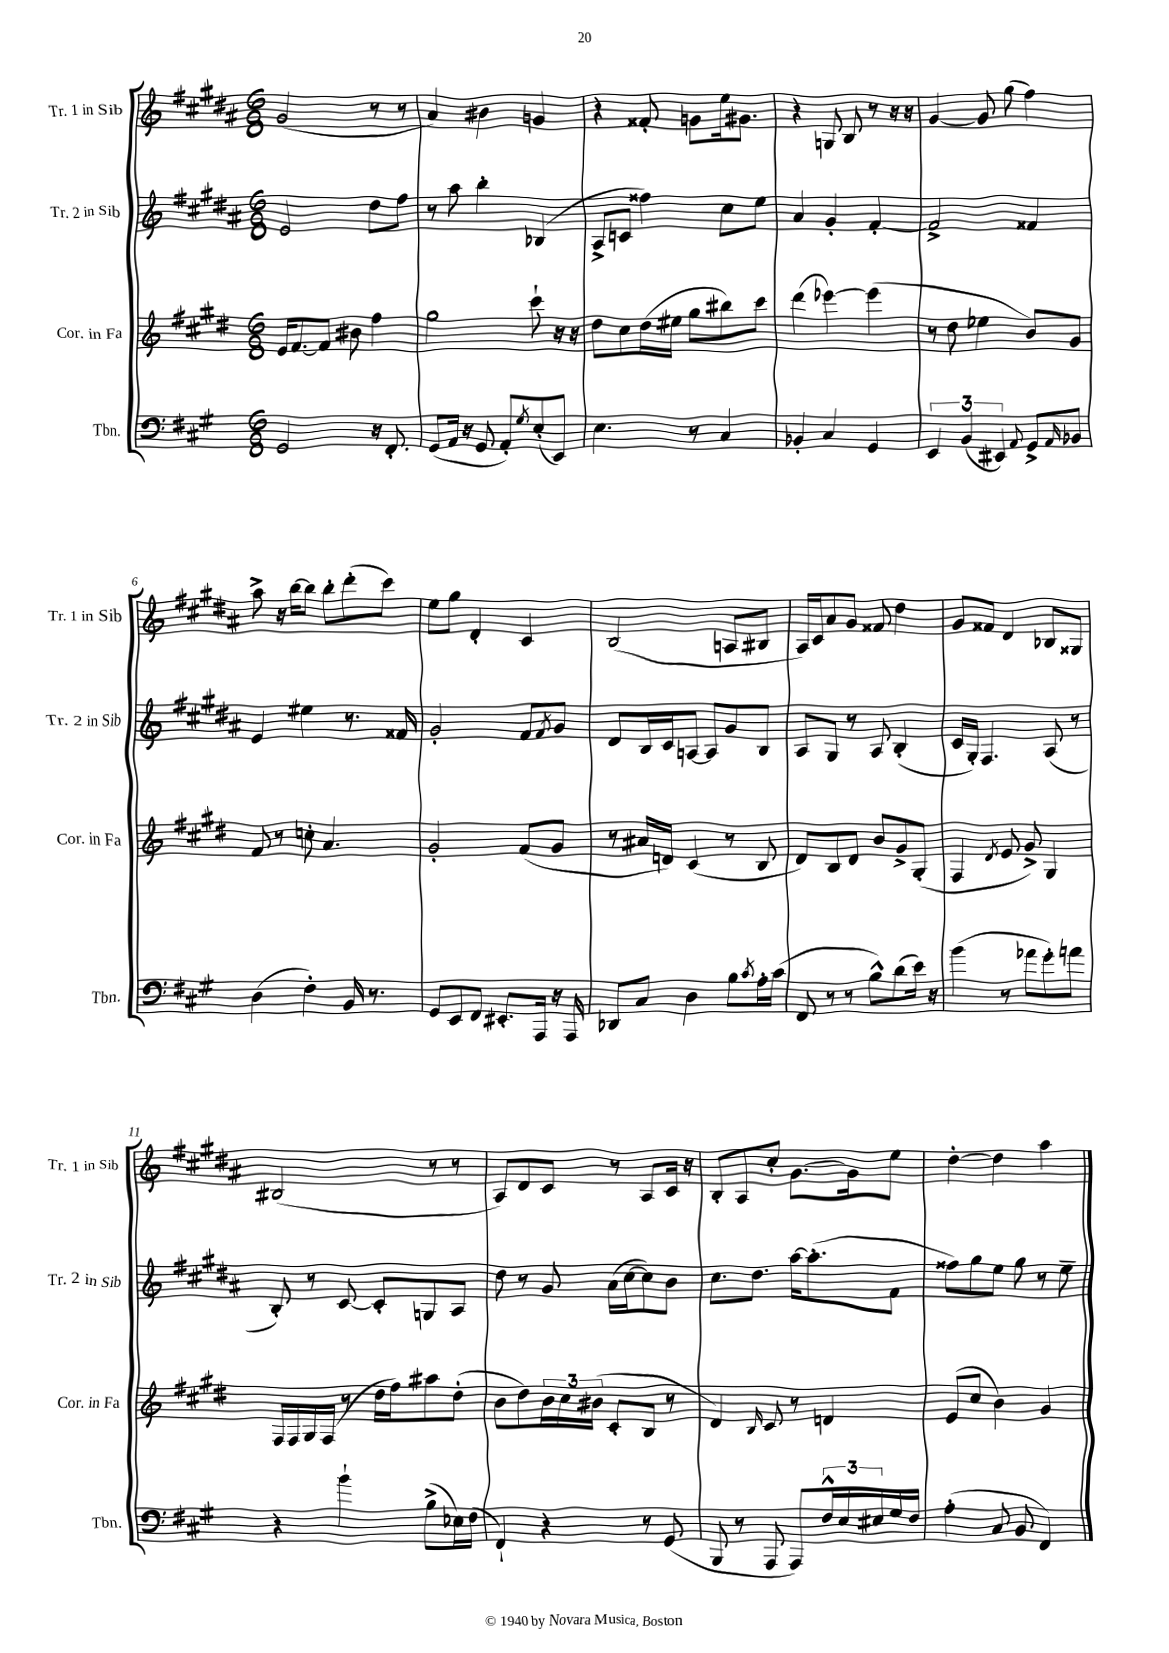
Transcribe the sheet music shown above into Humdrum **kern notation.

**kern	**kern	**kern	**kern
*staff4	*staff3	*staff2	*staff1
*clefF4	*clefG2	*clefG2	*clefG2
*k[f#c#g#]	*k[f#c#g#d#]	*k[f#c#g#d#a#]	*k[f#c#g#d#a#]
*M6/8	*M6/8	*M6/8	*M6/8
2GG#	16e	2e	(2g#
.	[8.f#	.	.
.	8f#]	.	.
.	8b#	.	.
16r	4ff#	8dd#	8r
8.FF#'	.	.	.
.	.	8ff#	8r
=	=	=	=
(8GG#	2gg#	8r	4a#)
16AA	.	8aa#	.
16r	.	.	.
8GG#	.	4bb'	4b#
8AA')	.	.	.
8qG#	.	.	.
(8E'	8ccc#`	(4B-	4g
8EE)	16r	.	.
.	16r	.	.
=	=	=	=
4.E	8dd#	8A#^	4r
.	8cc#	8c	.
.	(16dd#	4ff##)	8f##'
.	16ee#	.	.
8r	8gg#	.	8g
4C#	8bb#)	8cc#	16ee
.	.	.	8.g#
.	8ccc#	8ee	.
=	=	=	=
4BB-'	(4ddd#	4a#	4r
4C#	[4eee-)	4g#'	8G
.	.	.	8B
4GG#	(4eee-]	[4f#'	8r
.	.	.	16r
.	.	.	16r
=	=	=	=
6EE	8r	2f#^]	[4g#
.	8dd#	.	.
(6BB	.	.	.
.	4ee-	.	8g#]
6EE#)	.	.	.
.	.	.	(8gg#
8qqAA	.	.	.
8GG#^	8b)	4f##	4ff#)
16qqAA	.	.	.
8BB-	8g#	.	.
=	=	=	=
(4D	8f#	4e	8aa#^
.	8r	.	16r
.	.	.	[16bb
4F#')	8cc'	4ee#	8bb]
.	4.a	.	8bb'
16BB	.	8.r	(8ddd#'
8.r	.	.	.
.	.	.	8ccc#)
.	.	16f##	.
=	=	=	=
8GG#	2g#'	2g#'	8ee
8EE	.	.	8gg#
8FF#	.	.	4d#'
8.EE#'	.	.	.
.	(8f#	8f#	4c#
16AAA	.	.	.
.	.	8qf#	.
16r	8g#	8g#	.
16AAA	.	.	.
=	=	=	=
8DD-	8r	8d#	(2B
8C#	16a#	16B	.
.	16d)	16c#	.
4D	(4c#	[8A	.
.	.	8A]	.
8B	8r	8g#	8A
8qc#	.	.	.
16A'	8B	8B	8B#
(16c#	.	.	.
=	=	=	=
8FF#	8d#)	8A#	16A#)
.	.	.	16c#
8r	8B	8G#	8a#
8r	8d#	8r	8g#
8B^^)	8b	8A#	8f##
(8d	8g#^	(4B'	4dd#
16e)	(8G#'	.	.
16r	.	.	.
=	=	=	=
(4b	4F#	16c#	8g#
.	.	16G#')	.
.	.	4.F#	8f##
.	8qd#	.	.
8r	8e	.	4d#
8a-	8g#^)	.	.
8g#')	4G#	(8A#	8B-
8a	.	8r	8G##
=	=	=	=
4r	16F#	8B')	(2B#
.	16F#	.	.
.	16G#	8r	.
.	(16F#	.	.
4b`	8r	[8c#	.
.	16dd#	8c#']	.
.	16ff#)	.	.
(8B^	8aa#	8G	8r
16E-)	(8dd#'	8A#	8r
(16F#	.	.	.
=	=	=	=
4FF#`)	8b	8dd#	8A#)
.	8dd#)	8r	8d#
4r	24b	8g#	8c#
.	24cc#	.	.
.	(24b#	.	.
.	8c#'	(16a#	8r
.	.	[16cc#	.
8r	8B	8cc#])	8A#
(8GG#	8r	8b	16c#
.	.	.	16r
=	=	=	=
8BBB	4d#)	8.cc#	8B'
8r	.	.	8A#
.	.	8.dd#	.
.	16qqB	.	.
8AAA	8c#	.	8cc#'
8AAA)	8r	[16aa#	[8.g#
.	.	(8.aa#']	.
24F#^^	4d	.	.
24E	.	.	.
.	.	.	16g#]
24E#	.	.	.
16G#	.	8f#	8ee
16F#	.	.	.
=	=	=	=
(4A'	(8e	8ff##)	[4dd#'
.	8cc#	8gg#	.
8C#	4b)	8ee	4dd#]
8BB	.	8gg#	.
4FF#)	4g#	8r	4aa#
.	.	8ee~	.
==	==	==	==
*-	*-	*-	*-
